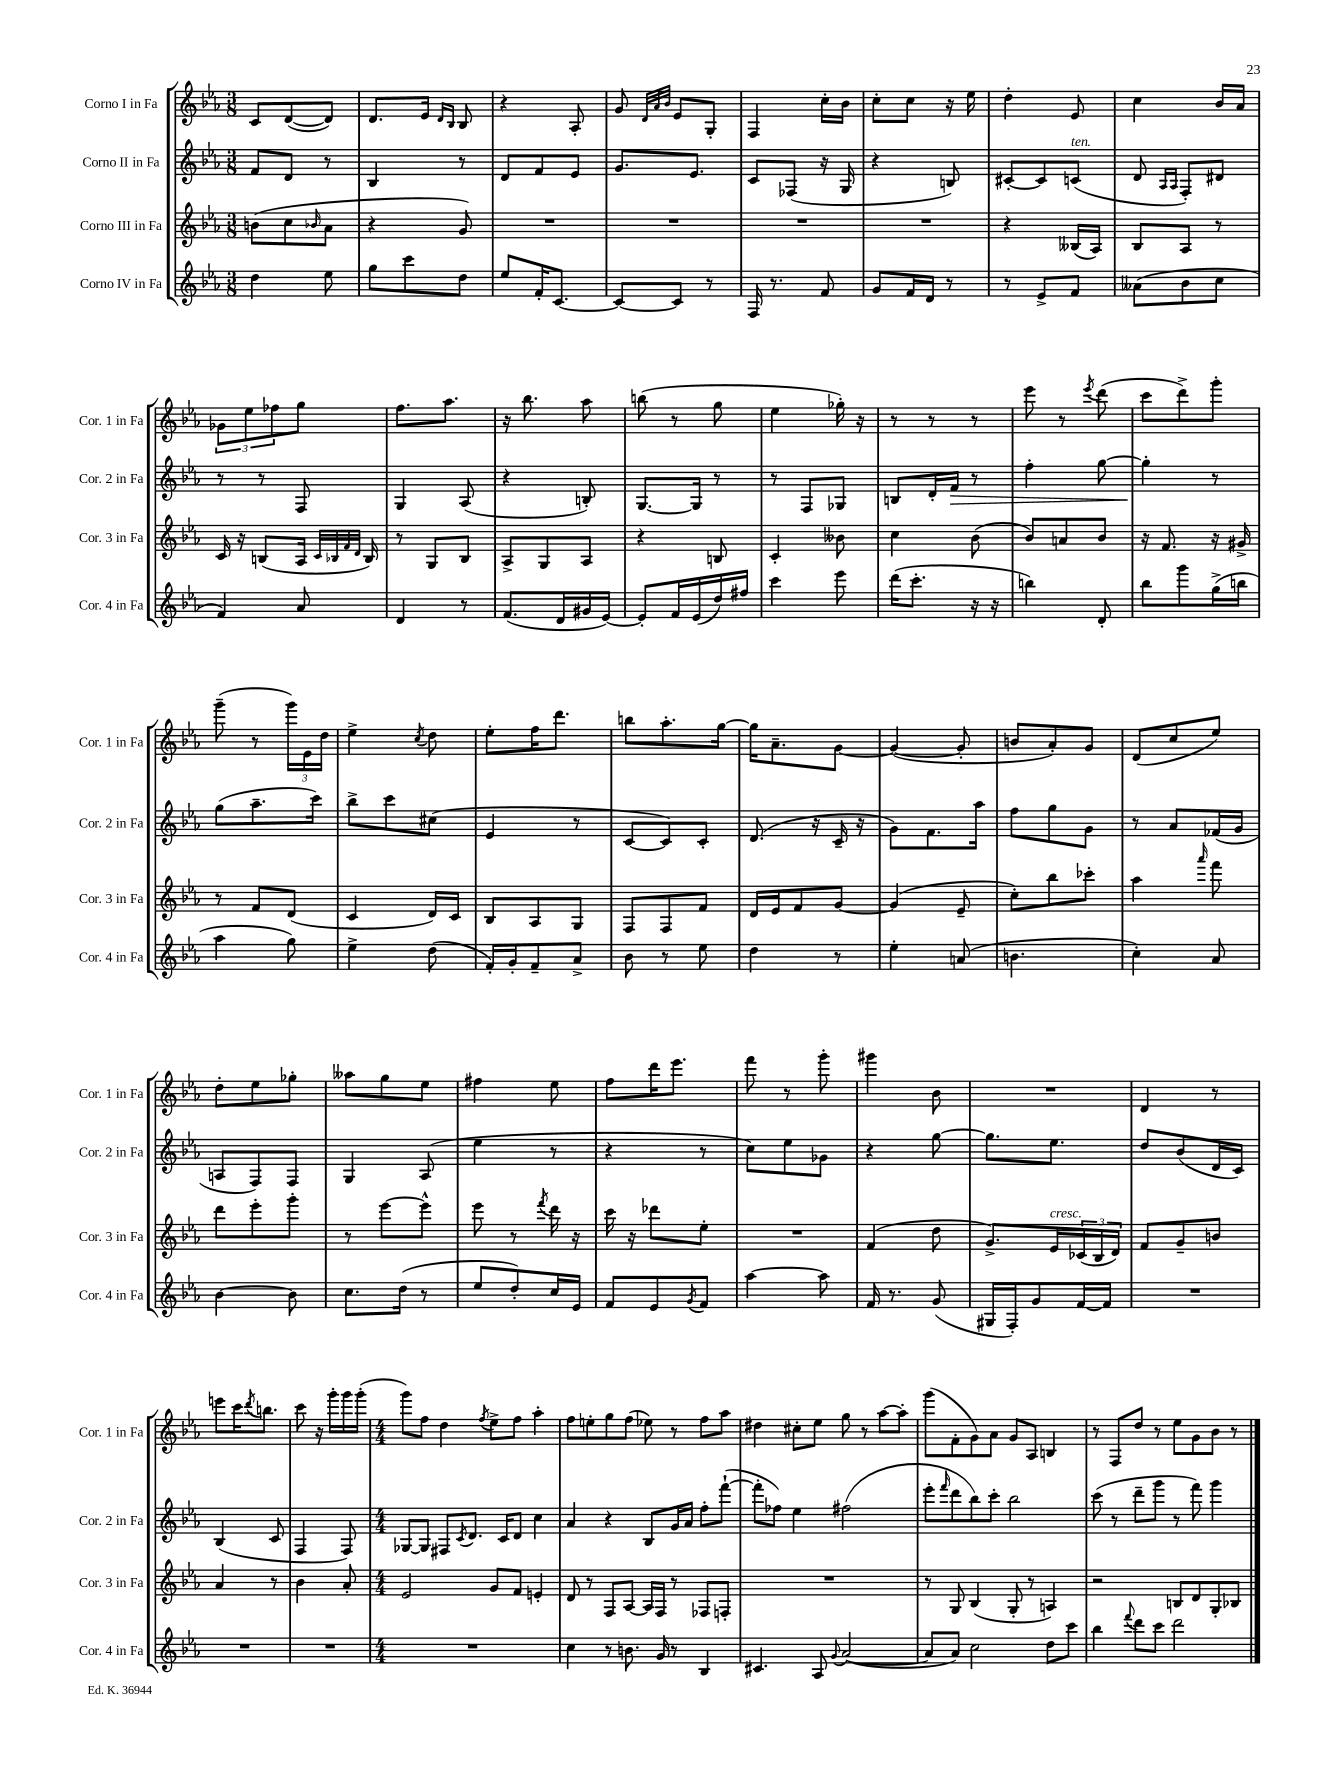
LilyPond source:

<<
\new StaffGroup <<
\new Staff = "s0" \with { instrumentName = "Corno I in Fa" shortInstrumentName = "Cor. 1 in Fa" } {
    \clef treble \key ees \major \numericTimeSignature \time 3/8
    c'8 d'8~( d'8) |
    d'8. ees'16 \grace { d'16 bes16 } bes8 |
    r4 aes8-. |
    g'8 \grace { d'32 aes'32 bes'32 } ees'8 g8-. |
    f4 c''16-. bes'16 |
    c''8-. c''8 r16 ees''16 |
    d''4-. ees'8 |
    c''4 bes'16 aes'16 |
    \tuplet 3/2 { ges'8 ees''8 fes''8 } g''8 |
    f''8. aes''8. |
    r16 bes''8. aes''8 |
    b''8( r8 g''8 |
    ees''4 ges''16-.) r16 |
    r8 r8 r8 |
    ees'''8 r8 \acciaccatura { ees'''8 } d'''8( |
    c'''8 d'''8->) g'''8-. |
    g'''8--( r8 \tuplet 3/2 { g'''16) ees'16 d''16 } |
    ees''4-> \acciaccatura { c''8 } d''8 |
    ees''8-. f''16 d'''8. |
    b''8 aes''8.-. g''16~ |
    g''16 aes'8.-- g'8~ |
    g'4~( g'8-. |
    b'8 aes'8-.) g'8 |
    d'8( c''8 ees''8) |
    d''8-. ees''8 ges''8-. |
    aeses''8 g''8 ees''8 |
    fis''4 ees''8 |
    f''8 d'''16 ees'''8. |
    f'''8 r8 g'''8-. |
    gis'''4 bes'8 |
    R4. |
    d'4 r8 |
    e'''8 c'''16 \acciaccatura { d'''8 } b''8. |
    c'''8 r16 g'''16-. g'''16 g'''16-.( |
    \numericTimeSignature \time 4/4 g'''8) f''8 d''4 \acciaccatura { f''8 } ees''8-> f''8 aes''4-. |
    f''8 e''8-. g''8 f''8( ees''8) r8 f''8 aes''8 |
    dis''4 cis''8-. ees''8 g''8 r8 aes''8~ aes''8-. |
    g'''8( f'8-. g'8) aes'8 g'8 aes8 b4 |
    r8 f8 d''8 r8 ees''8 g'8 bes'8 r8 \bar "|." |
}
\new Staff = "s1" \with { instrumentName = "Corno II in Fa" shortInstrumentName = "Cor. 2 in Fa" } {
    \clef treble \key ees \major \numericTimeSignature \time 3/8
    f'8 d'8 r8 |
    bes4 r8 |
    d'8 f'8 ees'8 |
    g'8. ees'8. |
    c'8 fes8( r16 g16 |
    r4 b8) |
    cis'8~-. cis'8 c'8^\markup { \italic "ten." }( |
    d'8 \grace { aes16 aes16 } f8-.) dis'8 |
    r8 r8 f8 |
    g4 aes8( |
    r4 b8-.) |
    g8.~ g16 r8 |
    r8 f8 ges8 |
    b8 d'16-. f'16\> r8 |
    f''4-. g''8~ |
    g''4-.\! r8 |
    g''8( aes''8.-- c'''16) |
    bes''8-> c'''8 cis''8( |
    ees'4 r8 |
    c'8~ c'8) c'8-. |
    d'8.( r16 c'16-- r16 |
    g'8) f'8. aes''16 |
    f''8 g''8 g'8 |
    r8 aes'8 fes'16( g'16 |
    a8 f8) f8 |
    g4 aes8( |
    ees''4 r8 |
    r4 r8 |
    c''8) ees''8 ges'8 |
    r4 g''8~ |
    g''8. ees''8. |
    d''8 bes'8( d'16 c'16) |
    bes4( c'8 |
    f4 f8) |
    \numericTimeSignature \time 4/4 ges8~ ges8 fis8 \acciaccatura { c'8 } d'8. c'16 d'8 c''4 |
    aes'4 r4 bes8 g'16 aes'16 f''8-. f'''8~-!( |
    f'''8-. fes''8) ees''4 fis''2( |
    ees'''8-. \grace { f'''16 } d'''8 bes''8) c'''8-. bes''2 |
    c'''8( r8 d'''8-- g'''8 r8 f'''8) g'''4 \bar "|." |
}
\new Staff = "s2" \with { instrumentName = "Corno III in Fa" shortInstrumentName = "Cor. 3 in Fa" } {
    \clef treble \key ees \major \numericTimeSignature \time 3/8
    b'8( c''8 \grace { bes'16 } aes'8 |
    r4 g'8) |
    R4. |
    R4. |
    R4. |
    R4. |
    r4 beses16( aes16) |
    bes8 aes8 r8 |
    c'16 r16 b8( aes16 \grace { c'32 bes32 f'32 d'32 } bes16) |
    r8 g8 bes8 |
    aes8-> g8 aes8 |
    r4 b8 |
    c'4-. beses'8 |
    c''4 bes'8( |
    bes'8) a'8 bes'8 |
    r16 f'8. r16 gis'16-> |
    r8 f'8 d'8( |
    c'4 d'16) c'16 |
    bes8 aes8 g8 |
    f8 f8 f'8 |
    d'16 ees'16 f'8 g'8~ |
    g'4( ees'8-- |
    c''8-.) bes''8 ces'''8-. |
    aes''4 \grace { aes'''16 } f'''8 |
    d'''8 ees'''8-. g'''8-. |
    r8 ees'''8~ ees'''8-^ |
    ees'''8 r8 \acciaccatura { f'''8 } d'''16 r16 |
    c'''16 r16 des'''8 ees''8-. |
    R4. |
    f'4( d''8 |
    g'8.->) ees'16^\markup { \italic "cresc." } \tuplet 3/2 { ces'16( bes16 d'16) } |
    f'8 g'8-- b'8 |
    aes'4 r8 |
    bes'4 aes'8-. |
    \numericTimeSignature \time 4/4 ees'2 g'8 f'8 e'4-. |
    d'8 r8 f8 aes8~ aes16 f16 r8 fes8 f8-. |
    R1 |
    r8 g8 bes4( g8-. r8 a4) |
    r2 b8 d'8 g8-. bes8 \bar "|." |
}
\new Staff = "s3" \with { instrumentName = "Corno IV in Fa" shortInstrumentName = "Cor. 4 in Fa" } {
    \clef treble \key ees \major \numericTimeSignature \time 3/8
    d''4 ees''8 |
    g''8 c'''8 d''8 |
    ees''8 f'16-. c'8.~ |
    c'8~ c'8 r8 |
    f16 r8. f'8 |
    g'8 f'16 d'16 r8 |
    r8 ees'8-> f'8 |
    aeses'8( bes'8 c''8 |
    f'4) aes'8 |
    d'4 r8 |
    f'8.( d'16 gis'16 ees'16~) |
    ees'8-. f'16 ees'16( d''16) fis''16 |
    c'''4 ees'''8 |
    d'''16( c'''8.-. r16 r16 |
    b''4) d'8-. |
    bes''8 g'''8 g''16->( b''16 |
    aes''4 g''8) |
    ees''4-> d''8( |
    f'16-.) g'16-. f'8-- aes'8-> |
    bes'8 r8 ees''8 |
    d''4 r8 |
    ees''4-. a'8( |
    b'4. |
    c''4-.) aes'8 |
    bes'4~ bes'8 |
    c''8. d''16( r8 |
    ees''8 d''8-.) c''16 ees'16 |
    f'8 ees'8 \acciaccatura { g'8 } f'8 |
    aes''4~ aes''8 |
    f'16 r8. g'8( |
    gis16 f16-.) g'8 f'16~ f'16 |
    R4. |
    R4. |
    R4. |
    \numericTimeSignature \time 4/4 R1 |
    c''4 r8 b'8. g'16 r8 bes4 |
    cis'4. aes8 \appoggiatura { g'8 } aes'2~( |
    aes'8 aes'8) c''2 d''8 c'''8 |
    bes''4 \appoggiatura { f'''8 } d'''8 c'''8 d'''2 \bar "|." |
}
>>
>>
\layout { \context { \Score \remove "Bar_number_engraver" } }
